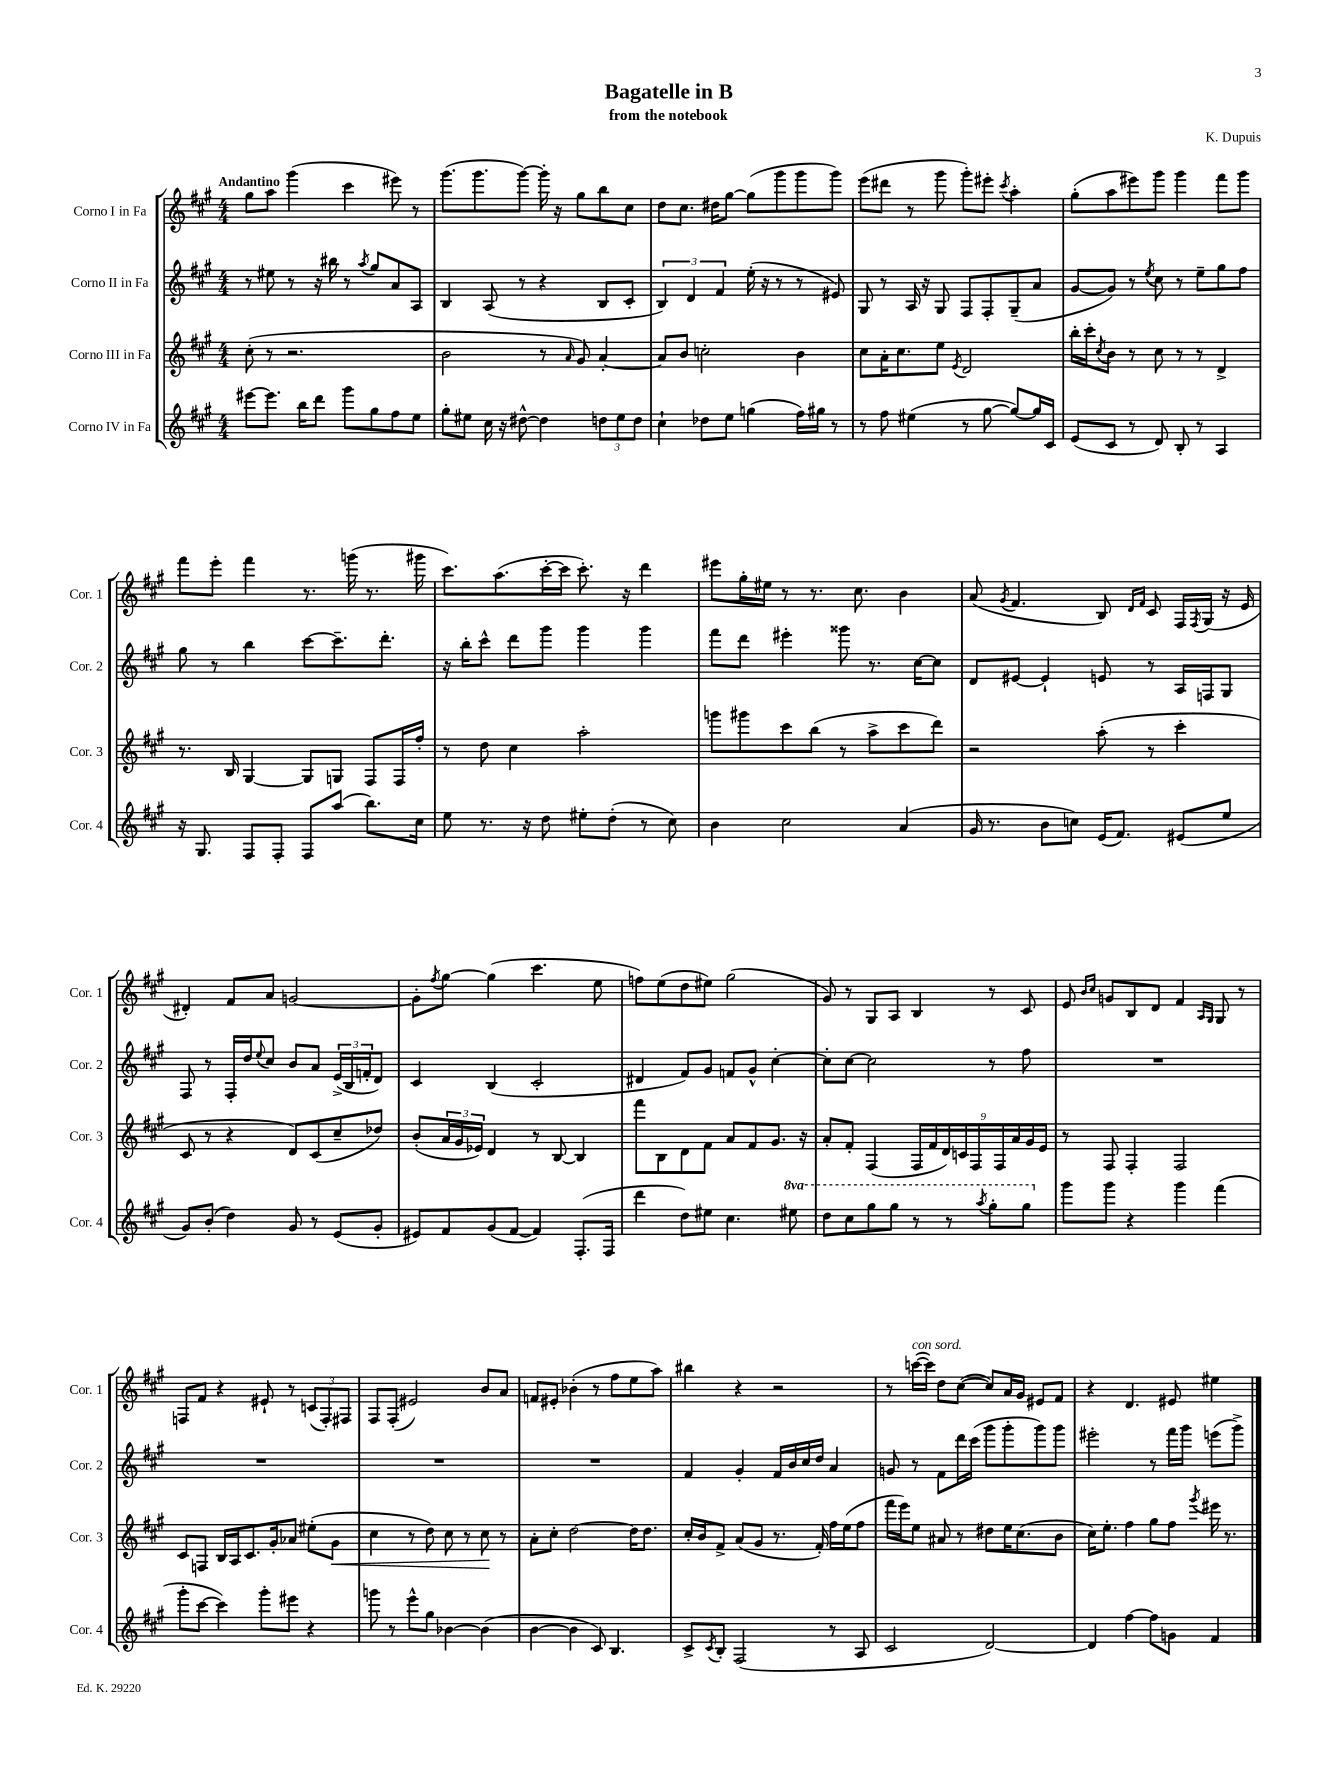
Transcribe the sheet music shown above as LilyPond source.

\header { title = "Bagatelle in B" composer = "K. Dupuis" subtitle = "from the notebook" }
<<
\new StaffGroup <<
\new Staff = "s0" \with { instrumentName = "Corno I in Fa" shortInstrumentName = "Cor. 1" } {
    \clef treble \key a \major \numericTimeSignature \time 4/4 \tempo "Andantino"
    gis''8 a''8 gis'''4( cis'''4 eis'''8) r8 |
    gis'''8.( gis'''8. gis'''8~) gis'''16-. r16 gis''8 b''8 cis''8 |
    d''8 cis''8. dis''16 gis''8~ gis''8( gis'''8 gis'''8 gis'''8) |
    e'''8( dis'''8 r8 gis'''8 gis'''8-.) eis'''8-. \acciaccatura { cis'''8 } a''4-. |
    gis''8-.( a''8 eis'''8) gis'''8 gis'''4 fis'''8 gis'''8 |
    fis'''8 e'''8-. fis'''4 r8. g'''16( r8. gis'''16 |
    cis'''8.) a''8.( cis'''16~-. cis'''16 cis'''8.-.) r16 d'''4 |
    eis'''8 gis''16-. eis''16 r8 r8. cis''8. b'4 |
    a'8( \acciaccatura { gis'8 } fis'4. b8) \grace { d'16 fis'16 } cis'8 fis16 \acciaccatura { fis8 } gis16( r16 e'16 |
    dis'4-.) fis'8 a'8 g'2~ |
    g'8-. \acciaccatura { fis''8 } gis''8~ gis''4( cis'''4. e''8 |
    f''8) e''8( d''8 eis''8) gis''2( |
    gis'8) r8 gis8 a8 b4 r8 cis'8 |
    e'8 \grace { b'16 cis''16 } g'8 b8 d'8 fis'4 \grace { a16 gis16 } gis8 r8 |
    f8 fis'8 r4 eis'8-! r8 \tuplet 3/2 { c'8( f8-.) fis8 } |
    fis8 fis8-.( eis'2) b'8 a'8 |
    f'8 eis'8-. bes'4-.( r8 fis''8 e''8 a''8) |
    bis''4 r4 r2 |
    r8 c'''16~^\markup { \italic "con sord." }( c'''16) d''8 cis''8~( cis''8) a'16 gis'16 eis'8 fis'8 |
    r4 d'4. eis'8 eis''4 \bar "|." |
}
\new Staff = "s1" \with { instrumentName = "Corno II in Fa" shortInstrumentName = "Cor. 2" } {
    \clef treble \key a \major \numericTimeSignature \time 4/4
    r8 eis''8 r8 r16 bis''16 r8 \acciaccatura { a''8 } gis''8 a'8 a8 |
    b4 a8( r8 r4 b8 cis'8-. |
    \tuplet 3/2 { b4) d'4 fis'4 } e''16-.( r16 r8 r8 eis'8) |
    gis8 r8 a16 r16 gis8 fis8 fis8-. gis8--( a'8 |
    gis'8~ gis'8) r8 \acciaccatura { e''8 } cis''8 r8 e''8-- gis''8 fis''8 |
    gis''8 r8 b''4 cis'''8~ cis'''8.-- d'''8.-. |
    r16 b''16-. cis'''8-^ d'''8 gis'''8 gis'''4 gis'''4 |
    fis'''8 d'''8 eis'''4-. gisis'''8 r8. cis''16~ cis''8 |
    d'8 eis'8~ eis'4-! e'8 r8 a16 f16 gis8 |
    fis8 r8 fis16-. d''16 \appoggiatura { e''8 } cis''8 b'8 a'8 \tuplet 3/2 { e'16->( b16 f'16-. } d'8) |
    cis'4 b4( cis'2-. |
    dis'4 fis'8) gis'8 f'8 gis'8-^ cis''4~-. |
    cis''8-. cis''8~ cis''2 r8 fis''8 |
    R1 |
    R1 |
    R1 |
    R1 |
    fis'4 gis'4-. fis'16 b'16 cis''16 d''16 a'4 |
    g'8 r8 fis'8 d'''16 cis'''16( gis'''8 gis'''8-. gis'''8) gis'''8 |
    eis'''2-. r8 fis'''16 gis'''16 e'''8( gis'''8->) \bar "|." |
}
\new Staff = "s2" \with { instrumentName = "Corno III in Fa" shortInstrumentName = "Cor. 3" } {
    \clef treble \key a \major \numericTimeSignature \time 4/4
    cis''8-.( r8 r2. |
    b'2 r8 \grace { a'16 } gis'8) a'4~-. |
    a'8 b'8 c''2-. b'4 |
    cis''8 a'16-. cis''8. e''8 \acciaccatura { e'8 } d'2 |
    b''16-. cis'''16-. \acciaccatura { cis''8 } b'8 r8 cis''8 r8 r8 d'4-> |
    r8. b16 gis4~ gis8 g8 fis8 fis16 fis''16-. |
    r8 d''8 cis''4 a''2-. |
    g'''8 gis'''8 cis'''8 b''8( r8 a''8-> cis'''8 d'''8) |
    r2 a''8-.( r8 cis'''4-. |
    cis'8 r8 r4 d'8) cis'8( cis''8-- des''8) |
    b'8-.( \tuplet 3/2 { a'16 gis'16 ees'16) } d'4 r8 b8~ b4 |
    fis'''8 b8 d'8 fis'8 a'8 fis'8 gis'8. r16 |
    a'8-. fis'8-. fis4( \tuplet 9/8 { fis16 fis'16 d'16) c'16 fis16 fis16 a'16 gis'16 e'16 } |
    r8 fis8 fis4-. fis2 |
    cis'8 f8 b16 a16 cis'8. gis'16-. aes'8 eis''8-.( gis'8\< |
    cis''4 r8 d''8) cis''8 r8 cis''8\! r8 |
    a'8-. cis''8-. d''2~ d''16 d''8. |
    cis''16-. b'16 fis'8-> a'8( gis'8 r8. fis'16-.) fis''16 e''16( fis''8 |
    fis'''16 e'''16) e''8 ais'8 r8 dis''8 e''16 cis''8.( b'8 |
    cis''16) e''8.-. fis''4 gis''8 fis''8 \acciaccatura { gis'''8 } eis'''16 r8. \bar "|." |
}
\new Staff = "s3" \with { instrumentName = "Corno IV in Fa" shortInstrumentName = "Cor. 4" } {
    \clef treble \key a \major \numericTimeSignature \time 4/4 \set Staff.ottavationMarkups = #ottavation-simple-ordinals
    eis'''8~ eis'''8. b''16 d'''8 gis'''8 gis''8 fis''8 e''8 |
    gis''8-. eis''8 cis''16 r16 dis''8~-^ dis''4 \tuplet 3/2 { d''8 eis''8 d''8 } |
    cis''4-! des''8 e''8 g''4( fis''16) gis''16 r8 |
    r8 fis''8 eis''4( r8 gis''8~ gis''8~) gis''16 cis'16 |
    e'8( cis'8 r8 d'8) b8-. r8 a4 |
    r16 gis8. fis8 fis8-. fis8 a''8( b''8.) cis''16 |
    e''8 r8. r16 d''8 eis''8-. d''8-.( r8 cis''8) |
    b'4 cis''2 a'4( |
    gis'16 r8. b'8 c''8) e'16( fis'8.) eis'8( e''8 |
    gis'8) b'8-.( d''4) gis'8 r8 e'8( gis'8-. |
    eis'8) fis'8 gis'8( fis'8~ fis'4) fis8.-.( fis16 |
    d'''4 d''8) eis''8 cis''4. \ottava #1 eis'''8 |
    d'''8 cis'''8 gis'''8 gis'''8 r8 r8 \acciaccatura { a'''8 } gis'''8-. gis'''8 \ottava #0 |
    gis'''8 gis'''8 r4 gis'''4 fis'''4( |
    gis'''8-. cis'''8~ cis'''4) gis'''8-. eis'''8 r4 |
    g'''8 r8 e'''8-^ gis''8 bes'4~ bes'4( |
    b'4~ b'4 cis'8) b4. |
    cis'8-> \acciaccatura { cis'8 } b8-. fis2( r8 a8 |
    cis'2 d'2~) |
    d'4 fis''4~ fis''8 g'8 fis'4 \bar "|." |
}
>>
>>
\layout { \context { \Score \remove "Bar_number_engraver" } }
